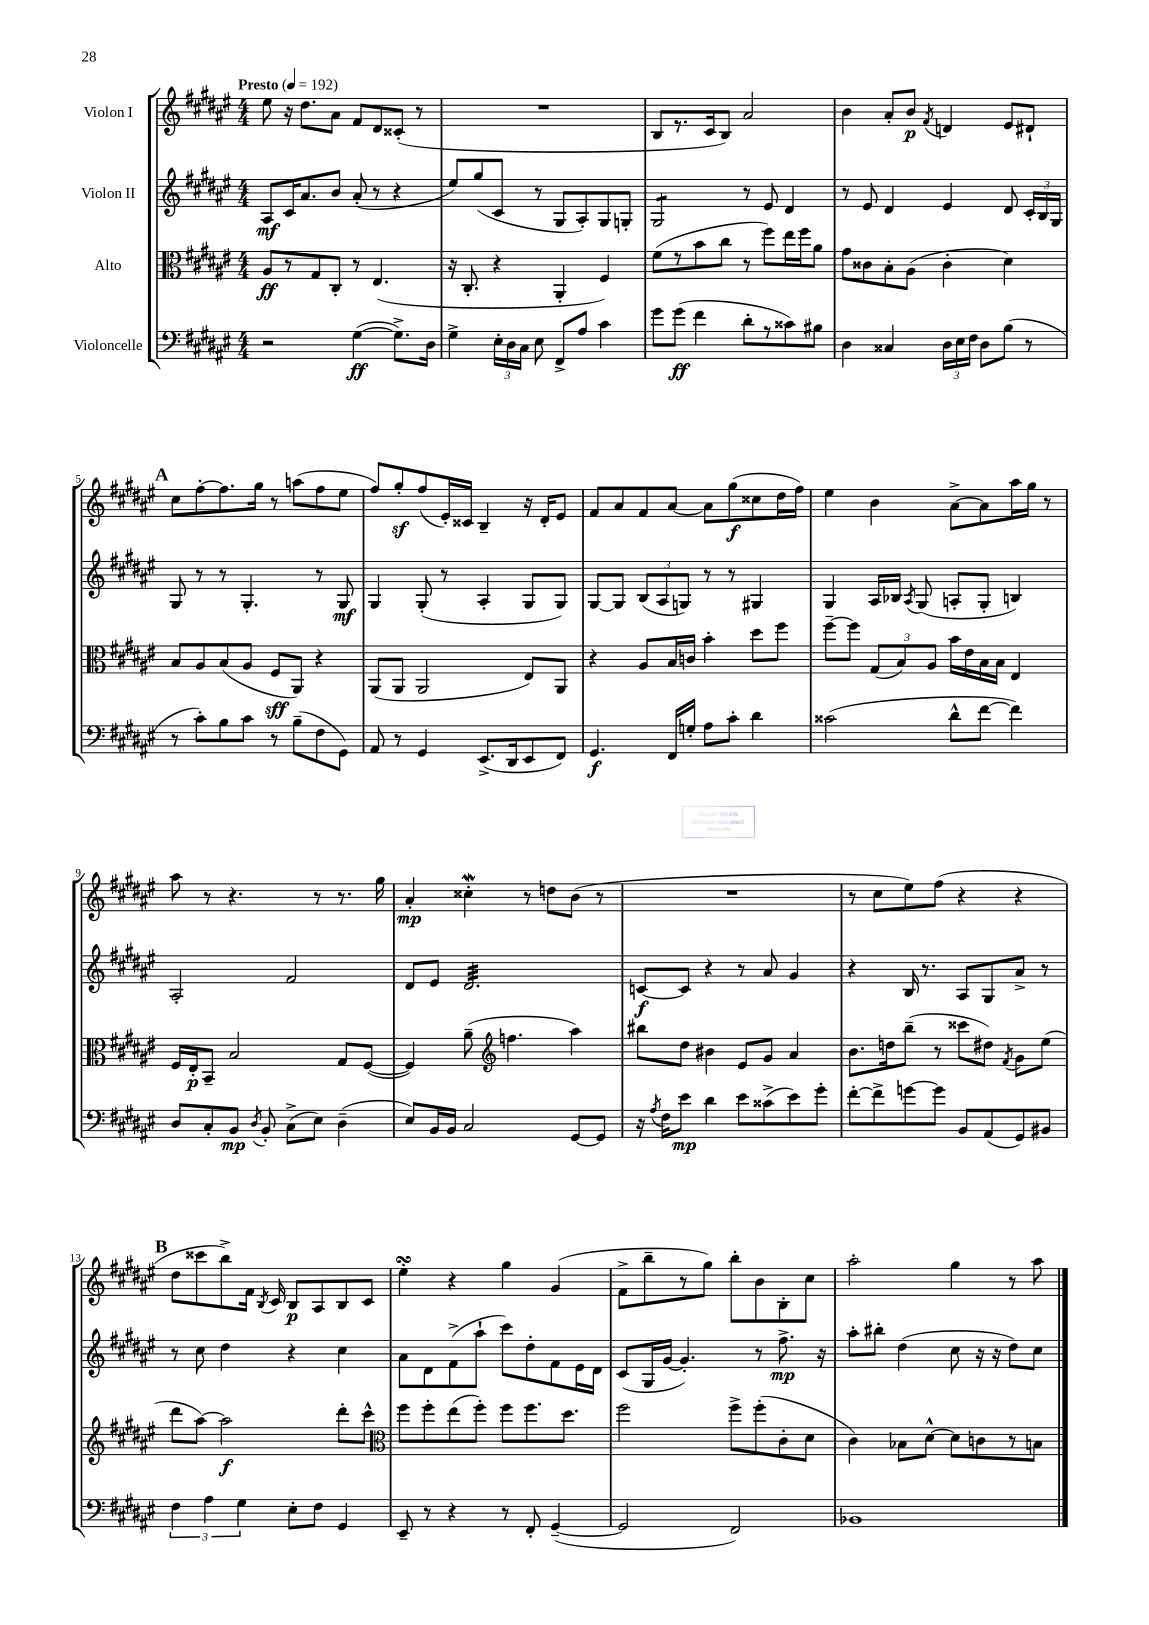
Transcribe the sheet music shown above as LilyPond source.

<<
\new StaffGroup <<
\new Staff = "s0" \with { instrumentName = "Violon I" } {
    \clef treble \key fis \major \numericTimeSignature \time 4/4 \tempo "Presto" 4 = 192
    \autoBeamOff eis''8 r16 dis''8.[ ais'8] fis'8[ dis'8 cisis'8]-.( r8 |
    R1 |
    b8[ r8. cis'16 b8]) ais'2 |
    b'4 ais'8[-. b'8]\p \acciaccatura { fis'8 } d'4 eis'8[ dis'8]-! |
    \mark \markup { \bold "A" } cis''8[ fis''8~-. fis''8. gis''16] r8 a''8[( fis''8 eis''8] |
    fis''8[) gis''8-.\sf fis''8( eis'16-.) cisis'16] b4-- r16 dis'16[-. eis'8] |
    fis'8[ ais'8 fis'8 ais'8]~ ais'8[ gis''8\f( cisis''8 dis''16 fis''16]) |
    eis''4 b'4 ais'8[~-> ais'8 ais''16 gis''16] r8 |
    ais''8 r8 r4. r8 r8. gis''16 |
    ais'4-.\mp cisis''4-.\mordent r8 d''8[ b'8]( r8 |
    R1 |
    r8 cis''8[ eis''8) fis''8]( r4 r4 |
    \mark \markup { \bold "B" } dis''8[ cisis'''8 b''8->) fis'16] \acciaccatura { b8 } cis'16 b8[\p ais8 b8 cis'8] |
    eis''4-.\turn r4 gis''4 gis'4( |
    fis'8[-> b''8-- r8 gis''8]) b''8[-. b'8 b8-. cis''8] |
    ais''2-. gis''4 r8 ais''8 \bar "|." |
}
\new Staff = "s1" \with { instrumentName = "Violon II" } {
    \clef treble \key fis \major \numericTimeSignature \time 4/4
    \autoBeamOff ais8[\mf cis'16 ais'8. b'8] ais'8-.( r8 r4 |
    eis''8[) gis''8( cis'8] r8 gis8[ ais8-.) gis8 g8]-. |
    gis2:8 r8 eis'8 dis'4 |
    r8 eis'8 dis'4 eis'4 dis'8 \tuplet 3/2 { cis'16[-. b16 gis16] } |
    \mark \markup { \bold "A" } gis8 r8 r8 gis4.-. r8 gis8\mf |
    gis4 gis8-.( r8 ais4-. gis8[ gis8]) |
    gis8[~ gis8] \tuplet 3/2 { b8[( ais8 g8]) } r8 r8 gis4 |
    gis4 ais16[ bes16] \acciaccatura { ais8 } gis8( a8[-. gis8]-. b4) |
    ais2-. fis'2 |
    dis'8[ eis'8] dis'2.:32 |
    c'8[~\f c'8] r4 r8 ais'8 gis'4 |
    r4 b16 r8. ais8[ gis8 ais'8]-> r8 |
    \mark \markup { \bold "B" } r8 cis''8 dis''4 r4 cis''4 |
    ais'8[ dis'8 fis'8->( ais''8]-! cis'''8[) dis''8-. fis'8 eis'16 dis'16] |
    cis'8[( gis16 gis'16]~ gis'4.-.) r8 fis''8.->\mp r16 |
    ais''8[-. bis''8]-. dis''4( cis''8 r16 r16 dis''8[) cis''8] \bar "|." |
}
\new Staff = "s2" \with { instrumentName = "Alto" } {
    \clef alto \key fis \major \numericTimeSignature \time 4/4
    \autoBeamOff ais8[\ff r8 gis8 cis8]-. r8 eis4.( |
    r16 cis8.-. r4 ais,4-. fis4) |
    fis'8[( r8 b'8 cis''8] r8 fis''8[) eis''16 fis''16 ais'8] |
    gis'8[ cisis'8 b8-. ais8]( cisis'4-. dis'4) |
    \mark \markup { \bold "A" } b8[ ais8 b8( ais8] fis8[\sff ais,8]) r4 |
    ais,8[( ais,8] ais,2 eis8[) ais,8] |
    r4 ais8[ b16 c'16] b'4-. dis''8[ fis''8] |
    fis''8[~-- fis''8] \tuplet 3/2 { gis8[( b8) ais8] } b'16[ eis'16 b16 b16] eis4 |
    fis16[ eis16-.\p b,8]-- b2 gis8[ fis8]~( |
    fis4) ais'8--( \clef treble f''4. ais''4) |
    bis''8[ dis''8] bis'4 eis'8[ gis'8] ais'4 |
    b'8.[ d''16 b''8]--( r8 cisis'''8[ dis''8]) \acciaccatura { fis'8 } gis'8[ eis''8]( |
    \mark \markup { \bold "B" } dis'''8[ ais''8]~) ais''2\f dis'''8[-. cis'''8]-^ |
    \clef alto fis''8[ fis''8-. eis''8( fis''8]-.) fis''8[ fis''8. dis''8.] |
    fis''2 fis''8[-> fis''8-.( cis'8-. dis'8] |
    cis'4) bes8[ dis'8]~-^ dis'8[ c'8 r8 b8] \bar "|." |
}
\new Staff = "s3" \with { instrumentName = "Violoncelle" } {
    \clef bass \key fis \major \numericTimeSignature \time 4/4
    \autoBeamOff r2 gis4~\ff( gis8.[->) dis16] |
    gis4-> \tuplet 3/2 { eis16[-. dis16 cis16] } eis8 fis,8[-> ais8] cis'4 |
    gis'8[ gis'8]\ff( fis'4 dis'8[-. r8 cisis'8) bis8] |
    dis4 cisis4 \tuplet 3/2 { dis16[ eis16 fis16] } dis8[ b8]( r8 |
    \mark \markup { \bold "A" } r8 cis'8[-.) b8 cis'8] r8 b8[--( fis8 gis,8]) |
    ais,8 r8 gis,4 eis,8.[->( dis,16 eis,8 fis,8]) |
    gis,4.\f fis,16[ g16]-. ais8[ cis'8]-. dis'4 |
    cisis'2( dis'8[-^ fis'8]~ fis'4) |
    dis8[ cis8-. b,8]\mp \acciaccatura { dis8 } b,8-. cis8[->( eis8]) dis4--( |
    eis8[) b,16 b,16] cis2 gis,8[~ gis,8] |
    r16 \acciaccatura { ais8 } fis16[ eis'8]\mp dis'4 eis'8[ cisis'8->( eis'8) gis'8]-. |
    fis'8[~-. fis'8-> g'8~ g'8] b,8[ ais,8( gis,8) bis,8] |
    \mark \markup { \bold "B" } \tuplet 3/2 { fis4 ais4 gis4 } eis8[-. fis8] gis,4 |
    eis,8-- r8 r4 r8 fis,8-. gis,4~--( |
    gis,2 fis,2) |
    bes,1 \bar "|." |
}
>>
>>
